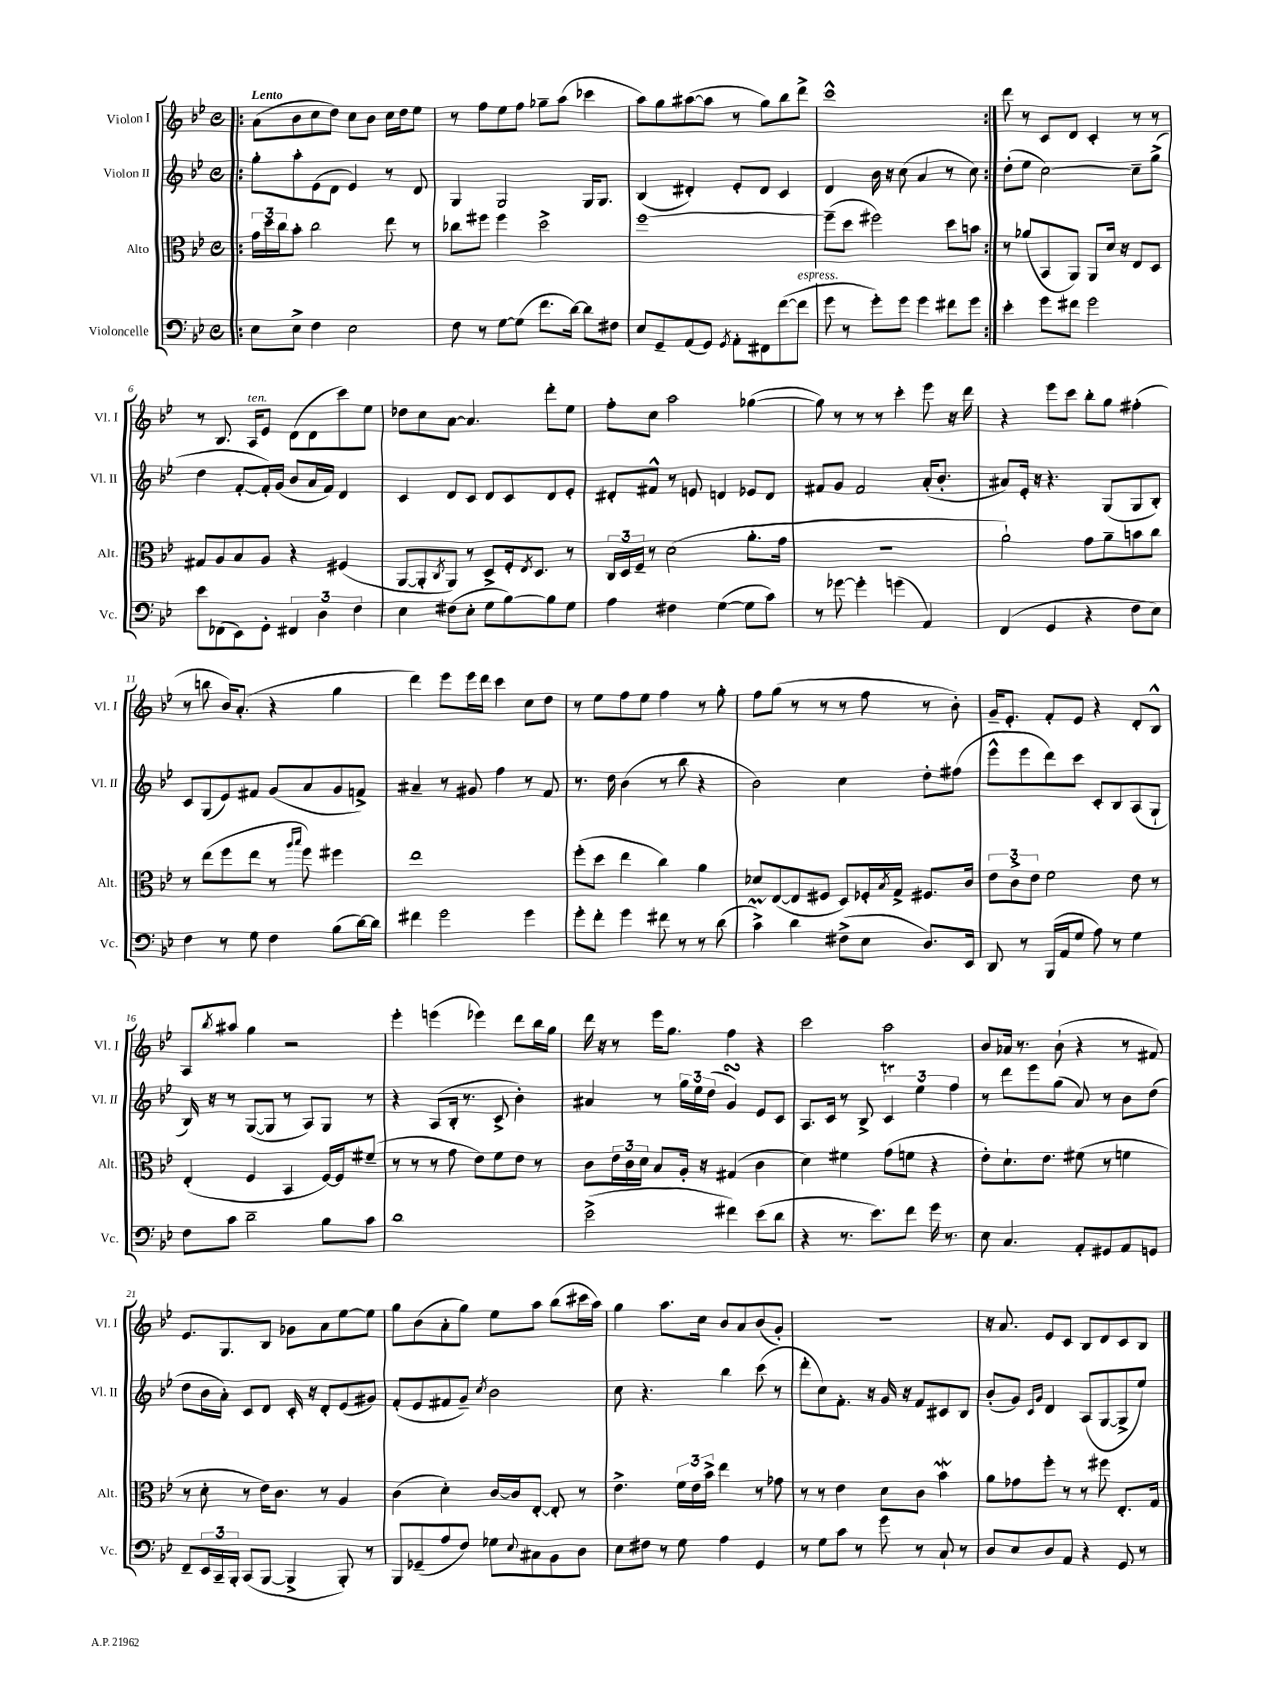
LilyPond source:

<<
\new StaffGroup <<
\new Staff = "s0" \with { instrumentName = "Violon I" shortInstrumentName = "Vl. I" } {
    \clef treble \key bes \major \defaultTimeSignature \time 4/4 \tempo "Lento"
    \repeat volta 2 { \bar ".|:" a'8( bes'8 c''8 d''8) c''8 bes'8 c''16 d''16 ees''8 |
    r8 f''8 ees''8 f''8 ges''8-- a''8( ces'''4 |
    a''8) g''8 ais''8~( ais''8 r8 g''8) bes''8 d'''8-> |
    c'''1-^ | }
    d'''8 r8 c'8 d'8 c'4-. r8 r8 |
    r8 bes8. a16^\markup { \italic "ten." } ees'8 d'8( d'8 c'''8) ees''8 |
    des''8 c''8 a'8~ a'4. d'''8-. ees''8 |
    f''8-. c''8 a''2 ges''4~( |
    ges''8) r8 r8 r8 c'''4-. ees'''8 r16 d'''16 |
    r4 ees'''8 c'''8 bes''8-. g''8 fis''4-.( |
    r8 b''8 bes'16) a'8.-.( r4 g''4 |
    d'''4) ees'''8 ees'''16 d'''16 c'''4 c''8 d''8 |
    r8 ees''8 f''8 ees''8 f''4 r8 g''8-. |
    f''8 g''8( r8 r8 r8 f''8 r8 bes'8-.) |
    g'16-- ees'8.-. f'8-. ees'8 r4 d'8-. bes8-^ |
    a8 \acciaccatura { bes''8 } ais''8 g''4 r2 |
    ees'''4-. e'''4( ees'''4) d'''8 bes''16 g''16 |
    d'''16 r16 r8 ees'''16 g''8. f''4 r4 |
    c'''2 a''2 |
    bes'8 aes'16 r8. bes'8-!( r4 r8 fis'8) |
    ees'8. g8. bes8 ges'8 a'8 ees''8~ ees''8 |
    g''8 bes'8( a'8-. g''8) ees''8 a''8 bes''8( cis'''16 a''16) |
    g''4 a''8. c''16 bes'8 a'8 bes'8( g'8-.) |
    r1 |
    r16 a'8. ees'8 c'8 bes8 d'8 c'8 bes8 \bar "|." |
}
\new Staff = "s1" \with { instrumentName = "Violon II" shortInstrumentName = "Vl. II" } {
    \clef treble \key bes \major \defaultTimeSignature \time 4/4
    \repeat volta 2 { \bar ".|:" g''8-. a''8-. ees'8( d'8 ees'4) r8 d'8 |
    g4 g2 g16 g8. |
    bes4( dis'4-.) ees'8-. dis'8 c'4 |
    d'4 bes'16 r16 c''8( a'4 r8 c''8) | }
    d''8-.( ees''8 c''2~) c''8-- g''8->( |
    d''4 f'8~-. f'16-.) g'16( bes'8 a'16 f'16) d'4 |
    c'4 d'8 c'8 d'8 c'8 d'8 ees'8-. |
    dis'8-. fis'8-^ r8 e'8 d'4 ees'8 d'8 |
    fis'8 g'8 fis'2 a'16-.( bes'8.-. |
    ais'8) ees'16-. r16 r4. g8( g8 bes8-.) |
    c'8 g8( ees'8) fis'8 g'8( a'8 g'8 f'8->) |
    ais'4-- r8 gis'8 f''4 r8 f'8 |
    r8. d''16 bes'4( r8 bes''8 r4 |
    bes'2) c''4 d''8-. fis''8( |
    ees'''8-^ ees'''8 d'''8) c'''8 c'8-. bes8 a8( g8-! |
    bes16) r16 r8 g8~( g8 r8 a8) g8 r8 |
    r4 a8( bes16-. r8. c'8-> bes'4-.) |
    ais'4 r8 \tuplet 3/2 { g''16 ees''16 d''16( } g'4\turn) ees'8 c'8 |
    a8. c'16 r8 bes8-> \tuplet 3/2 { c'4\trill ees''4 f''4 } |
    r8 d'''8 ees'''8 g''8( a'8) r8 bes'8 d''8( |
    d''8 bes'16 a'16-.) c'8 d'8 c'16-. r16 d'8-. ees'8( gis'8) |
    f'8-.( ees'8 fis'8 g'8--) \acciaccatura { c''8 } bes'2 |
    c''8 r4. bes''4 c'''8( r8 |
    d'''8-. c''8) f'8.-. r16 g'16 r16 f'8 cis'8 bes8 |
    bes'8-.( g'8) \grace { c'16 g'16 } d'4 a8( g8~ g8-> ees''8) \bar "|." |
}
\new Staff = "s2" \with { instrumentName = "Alto" shortInstrumentName = "Alt." } {
    \clef alto \key bes \major \defaultTimeSignature \time 4/4
    \repeat volta 2 { \bar ".|:" \tuplet 3/2 { g'16 d''16 c''16 } bes'8-. c''2 ees''8 r8 |
    ces''8 fis''8 fis''4 d''2-> |
    f''1~ |
    f''8--( d''8 fis''2) d''8 b'8 | }
    r8 aes'8( bes,8 a,8) a,8 d'16 r16 ees8 d8 |
    gis8 a8 bes8 a8 r4 fis4( |
    a,8~ a,8-. \acciaccatura { c8 } a,8) r8 d8-> f16-. \acciaccatura { ees8 } d8. r8 |
    \tuplet 3/2 { c16 d16 f16-- } r8 d'2( a'8.-. g'16 |
    R1 |
    a'2-!) g'8 a'8-- b'8 c''8 |
    r8 ees''8( f''8 ees''8 r8 \grace { a''16 bes''16 } f''8) fis''4 |
    ees''1 |
    f''8-.( d''8 ees''4 c''4) a'4 |
    des'8 ees8~( ees8 fis8 d8) fes16-. \acciaccatura { bes8 } g16-> fis8. c'16 |
    \tuplet 3/2 { ees'8 c'8-> ees'8 } f'2 ees'8 r8 |
    ees4-.( f4 bes,4 f16~) f16 fis'8--( |
    r8 r8 r8 g'8 ees'8) f'8 ees'8 r8 |
    c'8 \tuplet 3/2 { ees'16 c'16 d'16 } bes8 a16-. r16 gis4( c'4 |
    d'4) fis'4 g'8( f'8 r4 |
    ees'8-.) d'8.-! ees'8. fis'8( r8 f'4 |
    r8 d'8-. r8 ees'16) c'8. r8 a4 |
    c'4( d'4-.) c'16~ c'16 ees8~-. ees8-. r8 |
    ees'4.-> \tuplet 3/2 { f'16 ees'16 bes'16-> } ees''4 r8 ges'8 |
    r8 r8 ees'4 d'8 c'8 bes'4\mordent |
    a'8 ges'8 f''8-. r8 r8 fis''8 ees8.-. g16 \bar "|." |
}
\new Staff = "s3" \with { instrumentName = "Violoncelle" shortInstrumentName = "Vc." } {
    \clef bass \key bes \major \defaultTimeSignature \time 4/4
    \repeat volta 2 { \bar ".|:" ees8 ees8-> f4 ees2 |
    f8 r8 g8~ g8( f'8. d'16~) d'8 fis8 |
    ees8 g,8-- a,8( g,8) \acciaccatura { g,8 } a,8-. fis,8 f'8~( f'8^\markup { \italic "espress." } |
    g'8 r8 g'8-.) g'8 g'4 fis'8 g'8 | }
    ees'4-. g'8 fis'8 g'2 |
    ees'8 fes,8( ees,8) g,8-. \tuplet 3/2 { fis,4 d4 f4 } |
    ees4 fis8( ees8-. g8 bes8~) bes8 g8 |
    a4 fis4 g4~( g8 c'8) |
    r8 ges'8~ ges'4-. g'4( a,4) |
    f,4( g,4 r4 f8 ees8) |
    f4 r8 g8 f4 bes8( d'16~) d'16 |
    fis'4 g'2 g'4 |
    g'8-. f'8-. g'4 fis'8 r8 r8 d'8( |
    c'4->\prall) d'4 fis8->( ees8 d8.) ees,16 |
    d,8 r8 bes,,16( a,16 g8 a8) r8 g4 |
    f8 c'8 d'2-- bes8 c'8 |
    d'1 |
    ees'2->( fis'4) ees'8( d'8 |
    r4 r8. ees'8.) f'8 g'16 r8. |
    ees8 c4. a,8-. gis,8 a,8 g,8 |
    f,8-- \tuplet 3/2 { ees,16 c,16-- bes,,16-. } c,8( bes,,8~ bes,,4-> bes,,8-.) r8 |
    bes,,8 ges,8--( a8 f8) ges8 \appoggiatura { ees8 } cis8 bes,8 d8 |
    ees8 fis8 r8 g8 a4 g,4 |
    r8 g8 c'8 r8 g'8 r8 c8-! r8 |
    d8 ees8 d8 a,8 r4 g,8 r8 \bar "|." |
}
>>
>>
